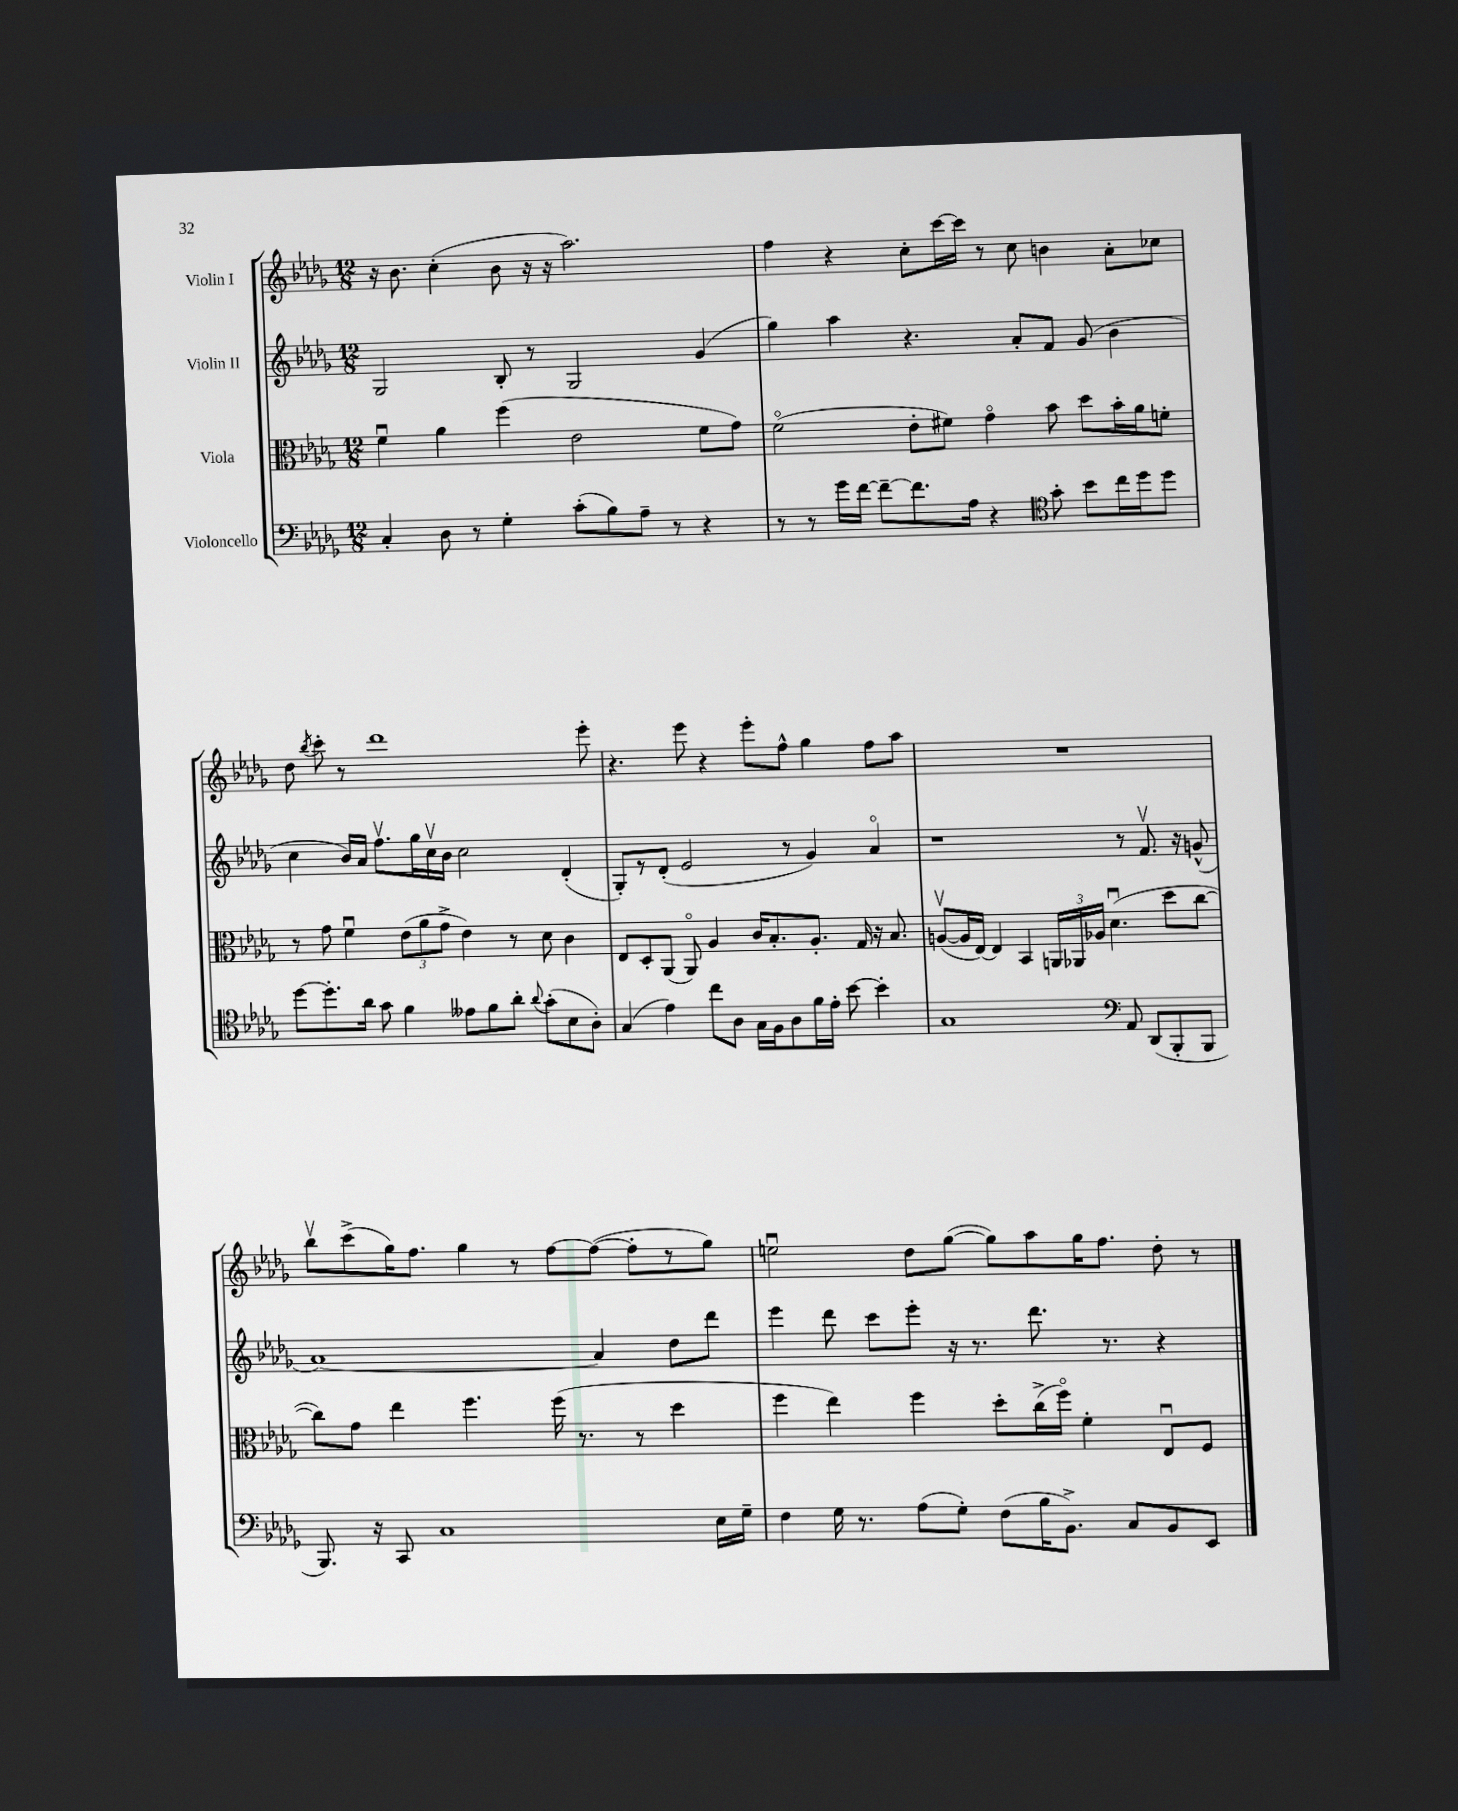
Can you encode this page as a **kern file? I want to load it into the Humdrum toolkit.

**kern	**kern	**kern	**kern
*staff4	*staff3	*staff2	*staff1
*clefF4	*clefC3	*clefG2	*clefG2
*k[b-e-a-d-g-]	*k[b-e-a-d-g-]	*k[b-e-a-d-g-]	*k[b-e-a-d-g-]
*M12/8	*M12/8	*M12/8	*M12/8
4C'	4fu	2G-	16r
.	.	.	8.b-
8D-	4a-	.	(4cc'
8r	.	.	.
4G-'	(4ff	8B-'	8b-
.	.	8r	16r
.	.	.	16r
(8c'	2e-	2G-	2.aa-)
8B-)	.	.	.
8A-~	.	.	.
8r	.	.	.
4r	8f	(4g-	.
.	8g-)	.	.
=	=	=	=
8r	(2fo	4gg-)	4ff
8r	.	.	.
16g-	.	4aa-	4r
[16f	.	.	.
8f~_	.	.	.
8.f]	8e-'	4.r	8cc'
.	8f#)	.	[16ccc
16A-	.	.	16ccc]
4r	4g-o	.	8r
.	.	8a-'	8cc
*clefC4	*	*	*
8g-'	8b-	8f	4b
8b-	8dd-	(8g-	.
16cc	16b-'	4b-	8a-'
16dd-	16a-	.	.
8dd-	8f'	.	8cc-
=	=	=	=
[8dd-	8r	4cc	8dd-
.	.	.	8qbb-
8.dd-']	8g-	.	8ccc'
.	4fu	16b-)	8r
16a-	.	16a-	.
8g-	.	8.ffv	1ddd-
4f	(12e-	.	.
.	.	16gg-	.
.	12a-	.	.
.	.	16ccv	.
.	12g-^	.	.
.	.	16b-	.
8e--	4e-)	2cc	.
8f	.	.	.
8a-'	8r	.	.
8qqa-	.	.	.
(8g-'	8d-	.	.
8B-	4c	(4d-'	.
8A-')	.	.	8eee-'
=	=	=	=
(4G-	8E-	8G-')	4.r
.	8D-'	8r	.
4e-)	(8AA-	(8d-'	.
.	8AA-o)	2e-	8eee-
8cc	4A-	.	4r
8A-	.	.	.
16G-	16c	.	8eee-'
16F	8.B-'	.	.
8A-	.	8r	8ff^^
16f	8.A-'	4g-)	4gg-
16e-'	.	.	.
[8b-	.	.	.
.	16G-	.	.
4b-']	16r	4a-o	8ff
.	8.B-	.	.
.	.	.	8aa-
=	=	=	=
1G-	([8Av	1r	1.r
.	16A]	.	.
.	[16E-)	.	.
.	4E-]	.	.
.	4BB-	.	.
.	24AA	.	.
.	24AA-	.	.
.	24A-	.	.
.	(4.d-u	.	.
*clefF4	*	*	*
8AA-	.	8r	.
(8DD-	.	8.fv	.
8BBB-'	8dd-	.	.
.	.	16r	.
8BBB-	[8cc	(8g^^	.
=	=	=	=
8.BBB-)	8cc])	[1a-)	8bb-v
.	8g-	.	(8ccc^
16r	.	.	.
8CC	4ee-	.	16gg-)
.	.	.	8.ff
1C	.	.	.
.	4.ff	.	4gg-
.	.	.	8r
.	(16ff	.	[8ff
.	8.r	.	.
.	.	4a-]	(8ff_
.	8r	.	8ff']
.	4dd-	8dd-	8r
16E-	.	8ddd-	8gg-)
16G-~	.	.	.
=	=	=	=
4F	4ff	4eee-	2eeu
16G-	4ee-)	8ddd-	.
8.r	.	.	.
.	.	8ccc	.
(8A-	4ff	8eee-'	8dd-
8G-')	.	16r	([8gg-
.	.	8.r	.
(8F	8dd-'	.	8gg-])
16B-	(16cc^	8.ddd-	8aa-
8.BB-^)	16ffo)	.	.
.	4f'	.	16gg-
.	.	8.r	8.ff
8C	.	.	.
8BB-	8E-u	4r	8dd-'
8EE-	8F	.	8r
==	==	==	==
*-	*-	*-	*-
